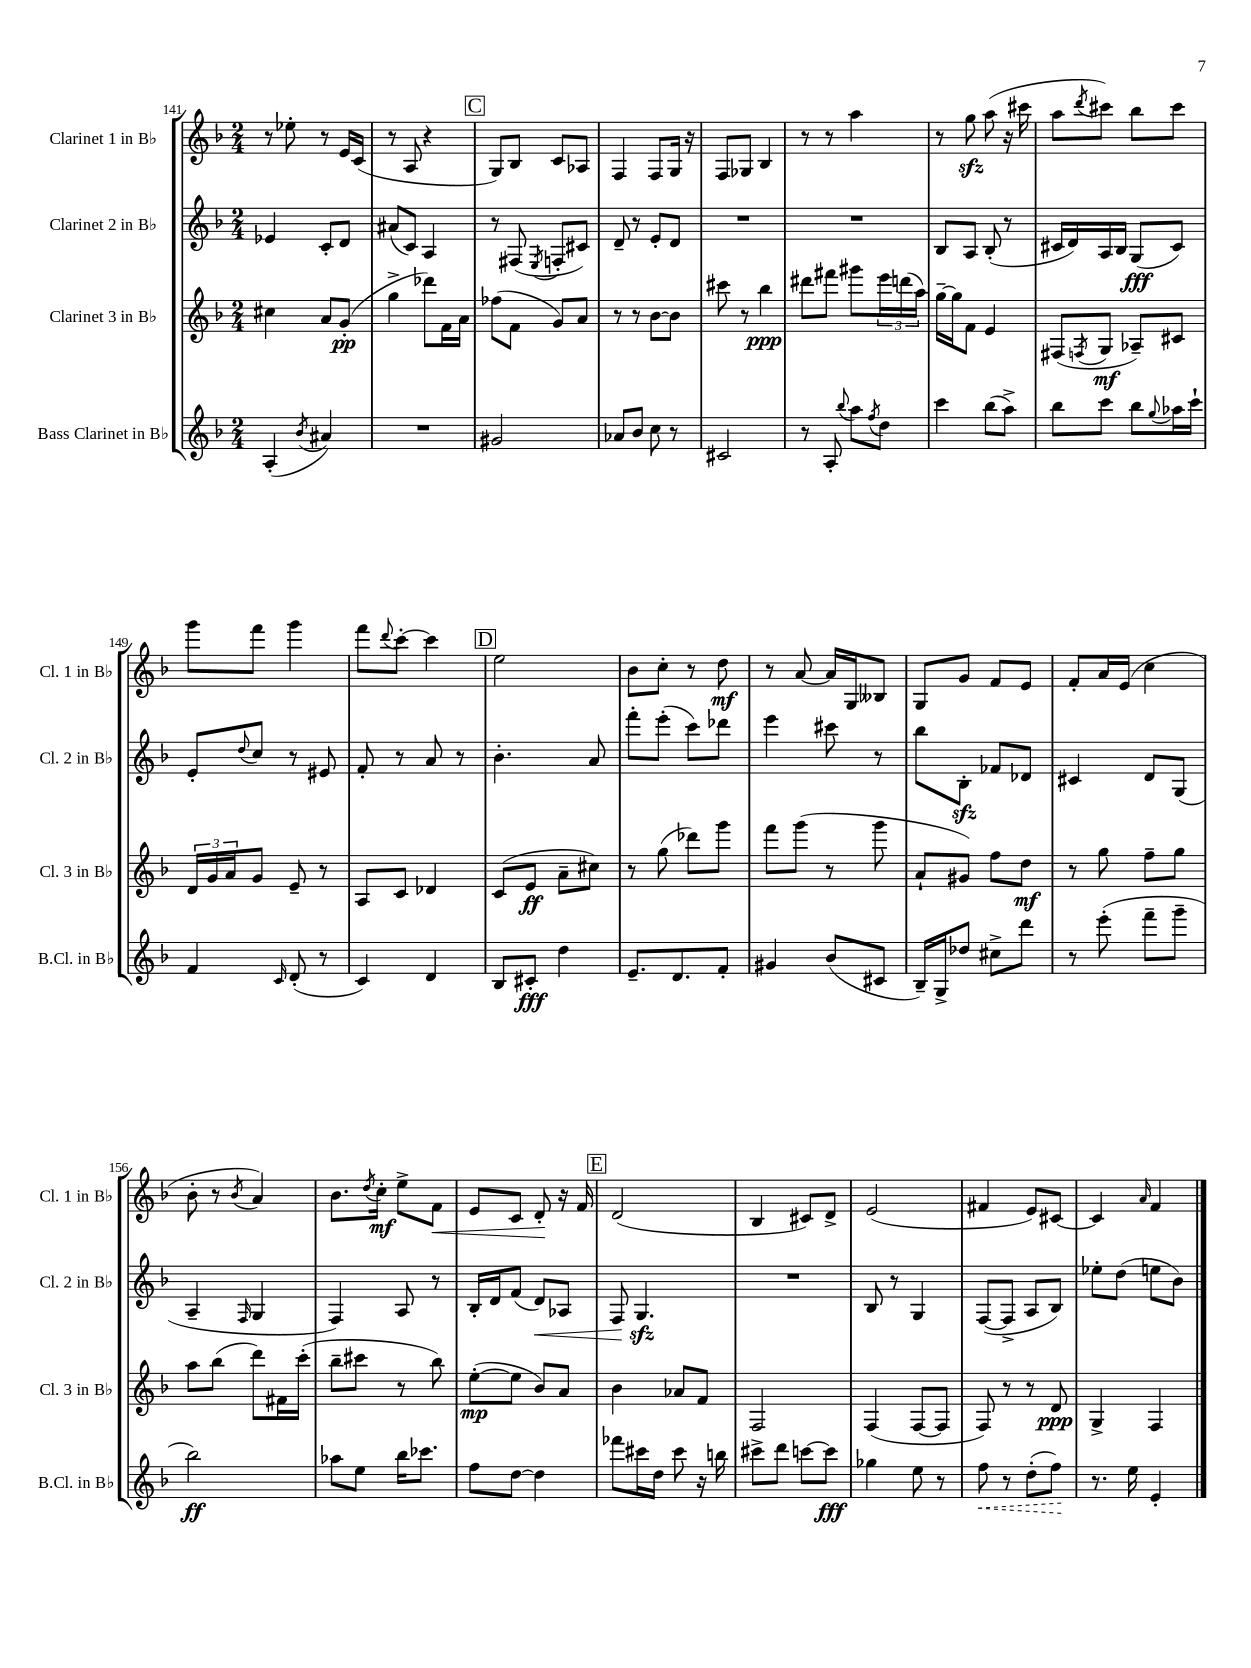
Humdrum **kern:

**kern	**kern	**kern	**kern
*staff4	*staff3	*staff2	*staff1
*clefG2	*clefG2	*clefG2	*clefG2
*k[b-]	*k[b-]	*k[b-]	*k[b-]
*M2/4	*M2/4	*M2/4	*M2/4
(4A'/	4cc#\	4e-/	8r
.	.	.	8ee-'\
8qb-/	.	.	.
4a#/)	8a/L	8c'/L	8r
.	(8g'/J	8d/J	16e/LL
.	.	.	(16c/JJ
=	=	=	=
2r	4gg^\	(8a#/L	8r
.	.	8c/J)	8A/
.	8ddd-\L)	4A/	4r
.	16f\L	.	.
.	16a\JJ	.	.
=	=	=	=
2g#/	(8ff-\L	8r	8G/L)
.	8f\J	(8F#/	8B-/J
.	.	8qE/	.
.	8g/L)	8F'/L	8c/L
.	8a/J	8c#/J)	8A-/J
=	=	=	=
8a-/L	8r	8d~/	4F/
8b-/J	8r	8r	.
8cc\	[8b-\L	8e'/L	8F/L
8r	8b-\]J	8d/J	16G/Jk
.	.	.	16r
=	=	=	=
2c#/	8ccc#\	2r	8F/L
.	8r	.	8G-/J
.	4bb-\	.	4B-/
=	=	=	=
8r	8ddd#\L	2r	8r
8A'/	8fff#\J	.	8r
8qqbb-/	.	.	.
8aa\L	8ggg#\L	.	4aa\
8qff/	.	.	.
8dd\J	24eee\L	.	.
.	(24ddd\	.	.
.	24aa\JJ)	.	.
=	=	=	=
4ccc\	[16gg~\LL	8B-/L	8r
.	16gg\]J	.	.
.	8f\J	8A/J	8gg\
(8bb-\L	4e/	(8B-'/	(8aa\
8aa^\J)	.	8r	16r
.	.	.	16ccc#\
=	=	=	=
8bb-\L	(8F#/L	16c#/LL	8aa\L
.	.	16d/)	.
.	8qF/	.	8qddd/
8ccc\J	8G/J	16A/	8ccc#\J)
.	.	16B-/JJ	.
8bb-\L	8A-~/L)	(8G/L	8bb-\L
8qqgg/	.	.	.
16aa-\L	8c#/J	8c#/J)	8ccc#\J
16ccc`\JJ	.	.	.
=	=	=	=
4f/	24d/LL	8e'/L	8ggg\L
.	24g/	.	.
.	24a/J	.	.
.	.	8qqdd/	.
.	8g/J	8cc/J	8fff\J
16qqc/	.	.	.
(8d'/	8e~/	8r	4ggg\
8r	8r	8e#/	.
=	=	=	=
4c/)	8A/L	8f'/	8fff\L
.	.	.	8qqddd/
.	8c/J	8r	[8ccc'\J
4d/	4d-/	8a/	4ccc\]
.	.	8r	.
=	=	=	=
8B-/L	(8c/L	4.b-'\	2ee\
8c#'/J	8e/J	.	.
4dd\	8a~\L	.	.
.	8cc#\J)	8a/	.
=	=	=	=
8.e~/L	8r	8fff'\L	8b-\L
.	(8gg\	(8eee'\J	8cc'\J
8.d/	.	.	.
.	8ddd-\L)	8ccc\L)	8r
8f'/J	8ggg\J	8ddd-\J	8dd\
=	=	=	=
4g#/	8fff\L	4eee\	8r
.	(8ggg\J	.	[8a/
(8b-/L	8r	8ccc#\	16a/]LL
.	.	.	16G/J
8c#/J	8ggg\	8r	8B--/J
=	=	=	=
16B-~/LL)	8a`/L	8bb-\L	8G/L
16G^/J	.	.	.
8dd-/J	8g#/J)	8B-'\J	8g/J
8cc#^\L	8ff\L	8f-/L	8f/L
8ddd\J	8dd\J	8d-/J	8e/J
=	=	=	=
8r	8r	4c#/	8f'/L
(8eee'\	8gg\	.	16a/L
.	.	.	(16e/JJ
8fff~\L	8ff~\L	8d/L	4cc\
8ggg~\J	8gg\J	(8G/J	.
=	=	=	=
2bb-\)	8aa\L	4A~/	8b-'\
.	(8bb-\J	.	8r
.	.	16qqF/	8qb-/
.	8ddd\L)	4G/	4a/)
.	16f#\L	.	.
.	(16ccc'\JJ	.	.
=	=	=	=
8aa-\L	8bb-~\L	4F/)	8.b-\L
8ee\J	8ccc#\J	.	.
.	.	.	8qdd/
.	.	.	16cc'\Jk
16bb-\LK	8r	8A/	8ee^\L
8.ccc-\J	.	.	.
.	8bb-\)	8r	8f\J
=	=	=	=
8ff\L	([8ee'\L	16B-'/LL	8e/L
.	.	16d/J	.
[8dd\J	8ee\]J	(8f/J	8c/J
4dd\]	8b-/L)	8d/L)	8d'/
.	8a/J	8A-/J	16r
.	.	.	16f/
=	=	=	=
8fff-\L	4b-\	8F/	(2d/
16ccc#\L	.	4.G/	.
16dd\JJ	.	.	.
8ccc#\	8a-/L	.	.
16r	8f/J	.	.
16bb\	.	.	.
=	=	=	=
8ccc#^\L	2F/	2r	4B-/
8ddd\J	.	.	.
[8ccc\L	.	.	8c#/L)
8ccc\]J	.	.	8d^/J
=	=	=	=
4gg-\	(4F/	8B-/	(2e/
.	.	8r	.
8ee\	[8F/L	4G/	.
8r	8F/]J	.	.
=	=	=	=
8ff\	8F/)	([8F/L	4f#/
8r	8r	8F^/]J	.
(8dd'\L	8r	8A/L	8e/L)
8ff\J)	8d/	8B-/J)	[8c#/J
=	=	=	=
8.r	4G^/	8ee-'\L	4c#/]
.	.	(8dd\J	.
16ee\	.	.	.
.	.	.	16qqa/
4e'/	4F/	8ee\L	4f/
.	.	8b-\J)	.
==	==	==	==
*-	*-	*-	*-
